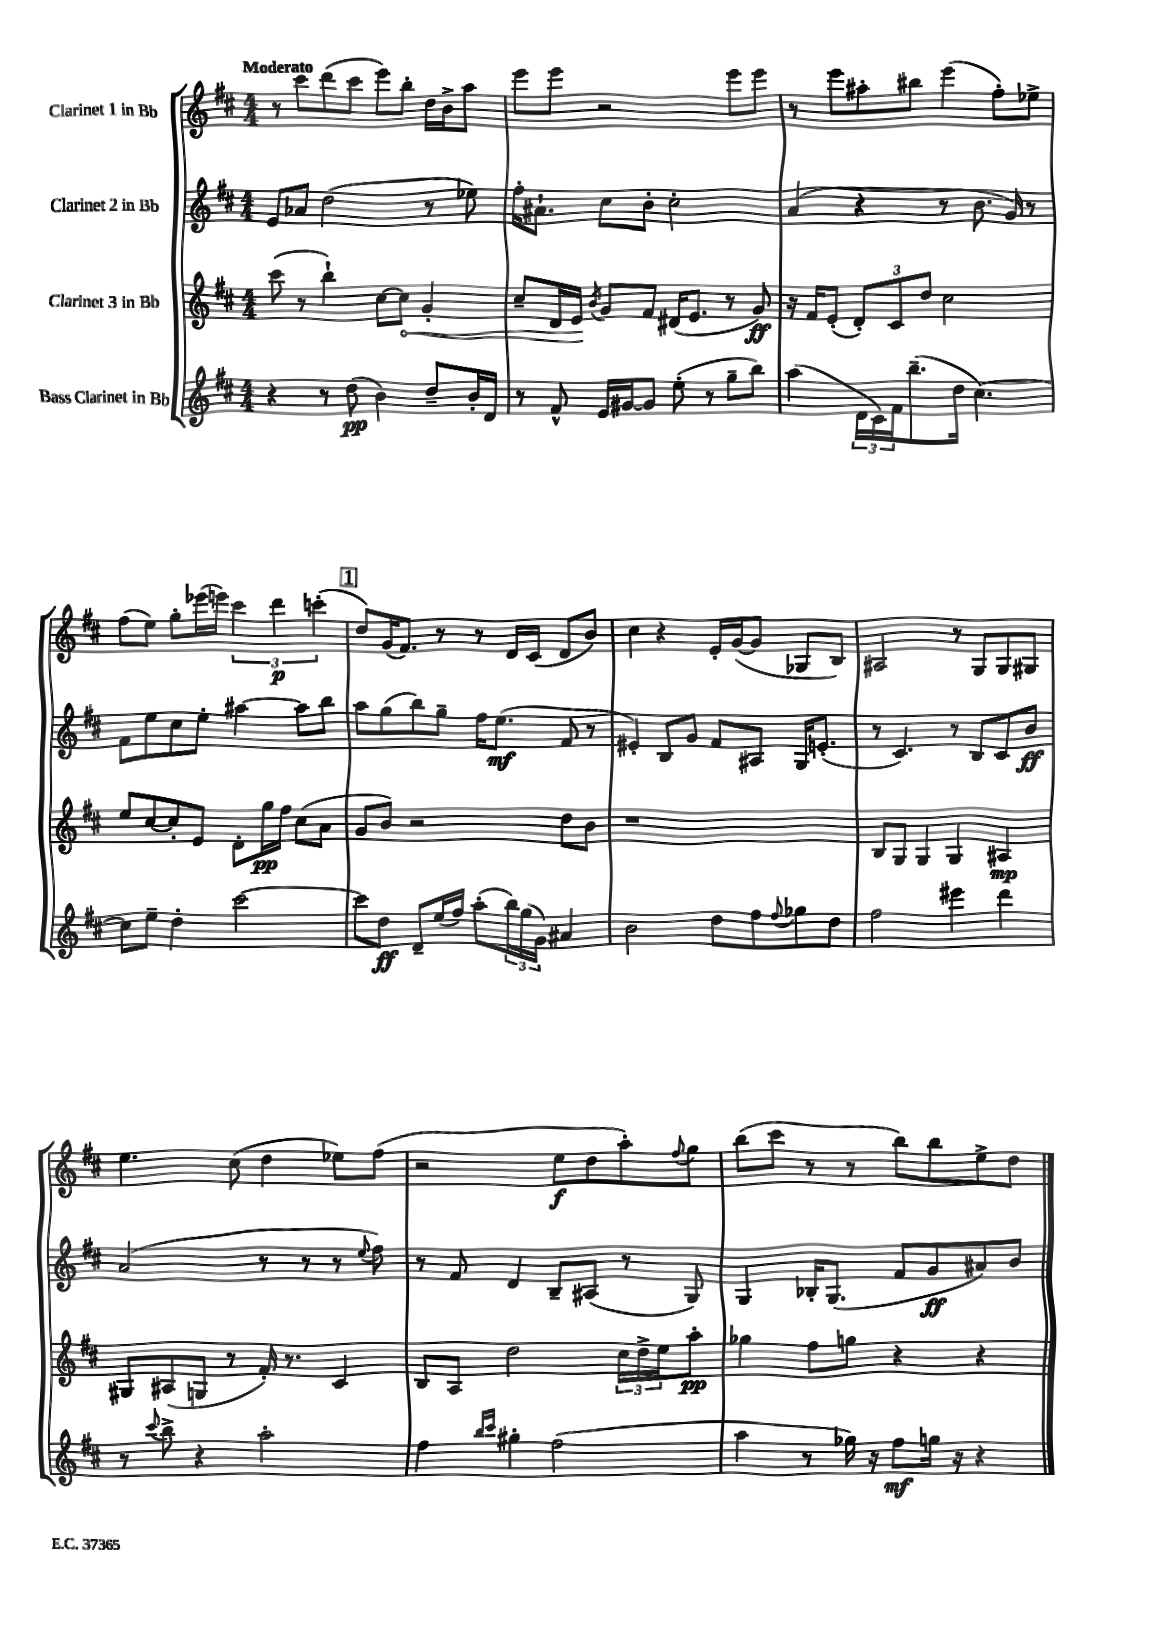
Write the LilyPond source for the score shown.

<<
\new StaffGroup <<
\new Staff = "s0" \with { instrumentName = "Clarinet 1 in Bb" } {
    \clef treble \key d \major \numericTimeSignature \time 4/4 \tempo "Moderato"
    r8 cis'''8 d'''8( cis'''8 e'''8) b''8-. d''16 b'16-> a''8 |
    e'''8 e'''8 r2 e'''8 e'''8 |
    r8 e'''8 ais''8-. bis''8 e'''4( fis''8-.) ees''8-> |
    fis''8( e''8) g''8-. ees'''16( e'''16) \tuplet 3/2 { cis'''4 d'''4\p c'''4-.( } |
    \mark \markup { \box "1" } d''8) g'16( fis'8.) r8 r8 d'16 cis'16( d'8 b'8) |
    cis''4 r4 e'16-. g'16~( g'8 ges8 b8) |
    ais2 r8 g8 g8 gis8 |
    e''4. cis''8( d''4 ees''8) fis''8( |
    r2 e''8\f d''8 a''8-.) \appoggiatura { fis''8 } g''8 |
    b''8( cis'''8 r8 r8 b''8) b''8 e''8-> d''8 \bar "|." |
}
\new Staff = "s1" \with { instrumentName = "Clarinet 2 in Bb" } {
    \clef treble \key d \major \numericTimeSignature \time 4/4
    e'8 aes'8 d''2( r8 ees''8) |
    fis''16-. ais'8.-! cis''8 b'8-. cis''2-. |
    a'4( r4 r8 b'8. g'16) r8 |
    fis'8 e''8 cis''8 e''8-. ais''4~ ais''8 b''8 |
    \mark \markup { \box "1" } a''8 g''8( b''8) g''8-- fis''16 e''8.\mf( fis'8 r8 |
    eis'4-.) b8 g'8 fis'8 ais8 g16 e'8.-.( |
    r8 cis'4.) r8 b8 cis'8 b'8\ff |
    a'2( r8 r8 r8 \appoggiatura { e''8 } fis''8) |
    r8 fis'8 d'4 b8-- ais8( r8 g8) |
    g4 bes16-. g8.( fis'8 g'8\ff ais'8) b'8 \bar "|." |
}
\new Staff = "s2" \with { instrumentName = "Clarinet 3 in Bb" } {
    \clef treble \key d \major \numericTimeSignature \time 4/4
    cis'''8( r8 b''4-!) cis''8~ \once \override Hairpin.circled-tip = ##t cis''8\< g'4-. |
    cis''8-- d'16 e'16\! \acciaccatura { b'8 } g'8 fis'8 dis'16( e'8. r8 g'8\ff) |
    r16 fis'16 e'8-.( \tuplet 3/2 { d'8-.) cis'8 d''8 } cis''2 |
    e''8 cis''8~ cis''8-. e'8 d'8-. g''16\pp fis''16 cis''8( a'8 |
    \mark \markup { \box "1" } g'8 b'8) r2 d''8 b'8 |
    r1 |
    b8 g8 g4 g4 ais4\mp |
    gis8 ais8( g8 r8 fis'16-.) r8. cis'4 |
    b8 a8 d''2 \tuplet 3/2 { cis''16 d''16-> e''16 } a''8-.\pp |
    ges''4 fis''8 g''8 r4 r4 \bar "|." |
}
\new Staff = "s3" \with { instrumentName = "Bass Clarinet in Bb" } {
    \clef treble \key d \major \numericTimeSignature \time 4/4
    r4 r8 d''8\pp( b'4) d''8-- b'16-. d'16 |
    r8 fis'8-^ e'16 gis'16~ gis'8 e''8-.( r8 g''8-- b''8) |
    a''4( \tuplet 3/2 { d'16 cis'16) fis'16 } b''8.--( d''16 cis''4.~) |
    cis''8 e''8-- d''4-. cis'''2~ |
    \mark \markup { \box "1" } cis'''8 d''8\ff d'8-- e''16( fis''16) a''8-.( \tuplet 3/2 { b''16) g''16( g'16) } ais'4 |
    b'2 d''8 fis''8 \appoggiatura { fis''8 } ges''8 d''8 |
    fis''2 eis'''4 d'''4 |
    r8 \appoggiatura { cis'''8 } b''8-> r4 a''2-. |
    fis''4 \grace { b''16 cis'''16 } gis''4-. fis''2( |
    a''4 r8 ges''16) r16 fis''8\mf g''16 r16 r4 \bar "|." |
}
>>
>>
\layout { \context { \Score \remove "Bar_number_engraver" } }
